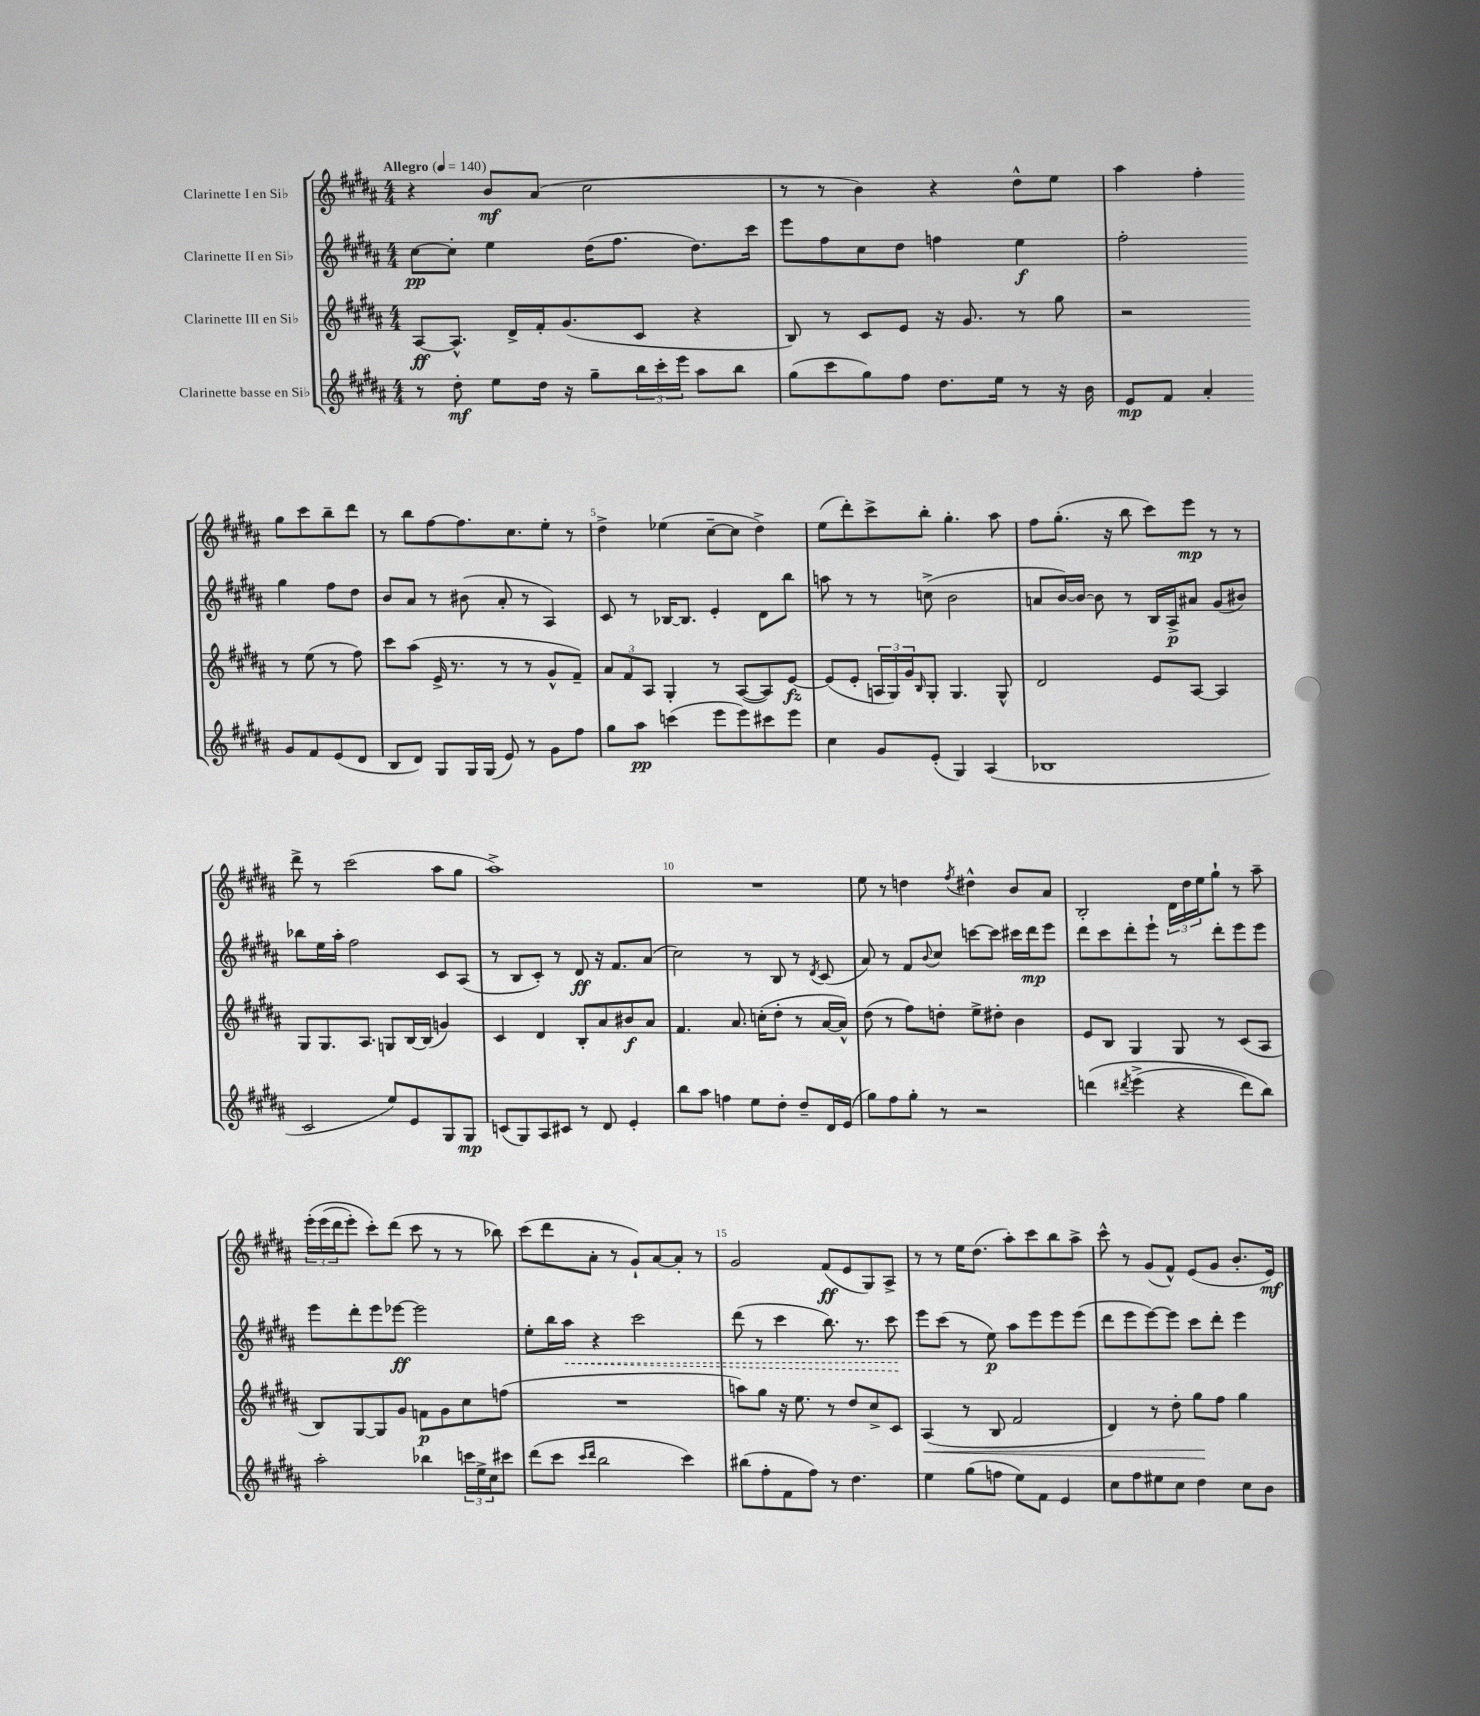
<<
\new StaffGroup <<
\new Staff = "s0" \with { instrumentName = "Clarinette I en Sib" } {
    \clef treble \key b \major \numericTimeSignature \time 4/4 \tempo "Allegro" 4 = 140
    r4 b'8\mf ais'8( cis''2 |
    r8 r8 b'4) r4 dis''8-^ e''8 |
    ais''4 fis''4-. gis''8 cis'''8 b''8-- dis'''8 |
    r8 b''8 fis''8~ fis''8. cis''8. e''8-. r8 |
    dis''4-> ees''4( cis''8~-- cis''8 dis''4->) |
    e''8( dis'''8-.) cis'''8-> b''8-. gis''4.-. ais''8 |
    fis''8 gis''8.-.( r16 b''8 cis'''8) e'''8\mp r8 r8 |
    dis'''8-> r8 cis'''2( ais''8 gis''8 |
    ais''1->) |
    R1 |
    e''8 r8 d''4 \acciaccatura { fis''8 } dis''4-^ b'8 ais'8 |
    b2-. \tuplet 3/2 { dis'16 dis''16 e''16 } gis''8-! r8 ais''8-- |
    \tuplet 3/2 { e'''16-.\( e'''16( dis'''16 } e'''8-.) cis'''8-.\) dis'''8( cis'''8 r8 r8 bes''8) |
    cis'''8( dis'''8 ais'8-. r8 gis'8-!) ais'8~ ais'8-. r8 |
    gis'2 fis'8\ff( e'8 gis8) ais8-> |
    r8 r8 e''16 dis''8.( ais''8-.) cis'''8 b''8 ais''8-> |
    cis'''8-^ r8 gis'8( fis'8-^) e'8( gis'8 b'8.-. e'16\mf) \bar "|." |
}
\new Staff = "s1" \with { instrumentName = "Clarinette II en Sib" } {
    \clef treble \key b \major \numericTimeSignature \time 4/4
    cis''8~\pp cis''8-. e''4 dis''16( fis''8. dis''8.) cis'''16 |
    e'''8 fis''8 cis''8 dis''8 f''4 e''4\f |
    fis''2-. gis''4 fis''8 dis''8 |
    b'8 ais'8 r8 bis'8( ais'8-. r8 ais4) |
    cis'8 r8 bes16~ bes8. e'4-. dis'8 b''8 |
    a''8 r8 r8 c''8->( b'2 |
    a'8 b'16~) b'16~ b'8 r8 b16 ais16->\p ais'8 gis'8( bis'8) |
    bes''8 e''16 ais''16-. fis''2 cis'8 ais8( |
    r8 b8 cis'8-.) r8 dis'8\ff r16 fis'8. ais'8( |
    cis''2) r8 b8 r8 \acciaccatura { dis'8 } cis'8( |
    ais'8) r8 fis'8 \appoggiatura { b'8 } cis''8 c'''8~ c'''8 cis'''16 dis'''16\mp e'''8 |
    dis'''8 cis'''8 dis'''8-. e'''8-! r8 dis'''8-. e'''8 e'''8 |
    e'''8 dis'''8-. e'''8 ees'''8~\ff ees'''2 |
    e''8-. b''16 \once \override Hairpin.style = #'dashed-line ais''16\< r4 cis'''2 |
    dis'''8( r8 cis'''4 b''8.) r8. cis'''8\! |
    e'''8 cis'''8( r8 e''8\p) ais''8 e'''8 e'''8 e'''8( |
    dis'''8 e'''8 e'''8~) e'''8 cis'''8 dis'''8-. e'''4 \bar "|." |
}
\new Staff = "s2" \with { instrumentName = "Clarinette III en Sib" } {
    \clef treble \key b \major \numericTimeSignature \time 4/4
    ais8~\ff ais8.-^ dis'16-> fis'16-. gis'8.( cis'8 r4 |
    b8) r8 cis'8 e'8 r16 gis'8. r8 gis''8 |
    r2 r8 e''8( r8 fis''8) |
    cis'''8 ais''8( e'16-> r8. r8 r8 gis'8-^ fis'8--) |
    \tuplet 3/2 { ais'8 fis'8 ais8 } gis4-. r8 ais8~( ais8) e'8~\fz |
    e'8( e'8-. \tuplet 3/2 { a16 gis16) gis'16 } \grace { b16 } gis8-. gis4. gis8-^ |
    dis'2 e'8 ais8~ ais4 |
    gis8 gis8. ais8. g8 b16~ b16( g'4) |
    cis'4 dis'4 b8-. ais'8 bis'8\f ais'8 |
    fis'4. ais'8. c''16-.( dis''8-. r8 ais'16~ ais'16-^) |
    dis''8( r8 fis''8) d''8-. e''8-> dis''8-. b'4 |
    e'8 b8 gis4 gis8 r8 cis'8( ais8 |
    b8) gis8~ gis8 gis'8 f'8\p gis'8 cis''8 f''8( |
    R1 |
    a''8) gis''8 r16 e''8. r8 dis''8 cis''8-> cis'8 |
    ais4\<( r8 b8 fis'2 |
    dis'4) r8 dis''8-. gis''8\! fis''8 gis''4 \bar "|." |
}
\new Staff = "s3" \with { instrumentName = "Clarinette basse en Sib" } {
    \clef treble \key b \major \numericTimeSignature \time 4/4
    r8 dis''8-.\mf e''8 dis''16 r16 gis''8-- \tuplet 3/2 { b''16 cis'''16-. e'''16 } ais''8 b''8 |
    gis''8( cis'''8 gis''8) fis''8 dis''8. e''16 r8 r16 b'16 |
    e'8\mp fis'8 ais'4-. gis'8 fis'8 e'8( dis'8 |
    b8 dis'8) gis8 gis16 gis16( e'8) r8 gis'8 fis''8 |
    gis''8 ais''8\pp c'''4( e'''8 e'''8) cis'''8 e'''8 |
    cis''4 gis'8 e'8-.( gis4) ais4( |
    bes1 |
    cis'2 e''8) e'8 gis8 gis8\mp |
    c'8( gis8) ais8 cis'8 r8 dis'8 e'4-. |
    b''8 ais''8 f''4 e''8 dis''8-. dis''8-- dis'16 e'16( |
    gis''8) fis''8 gis''8-. r8 r2 |
    d'''4\( \acciaccatura { dis'''8 } e'''4->( r4 dis'''8) b''8\) |
    ais''2-. bes''4 \tuplet 3/2 { c'''16 e''16-> cis''16 } cis'''8 |
    dis'''8( cis'''8 \grace { cis'''16 dis'''16 } b''2 cis'''4) |
    bis''8( fis''8-. fis'8 fis''8) r8 dis''4. |
    e''4 gis''8( f''8 e''8) fis'8 e'4 |
    cis''8 fis''8 eis''8 cis''8 dis''4 cis''8 b'8 \bar "|." |
}
>>
>>
\layout { \context { \Score \override BarNumber.break-visibility = ##(#f #t #t) barNumberVisibility = #(every-nth-bar-number-visible 5) } }
